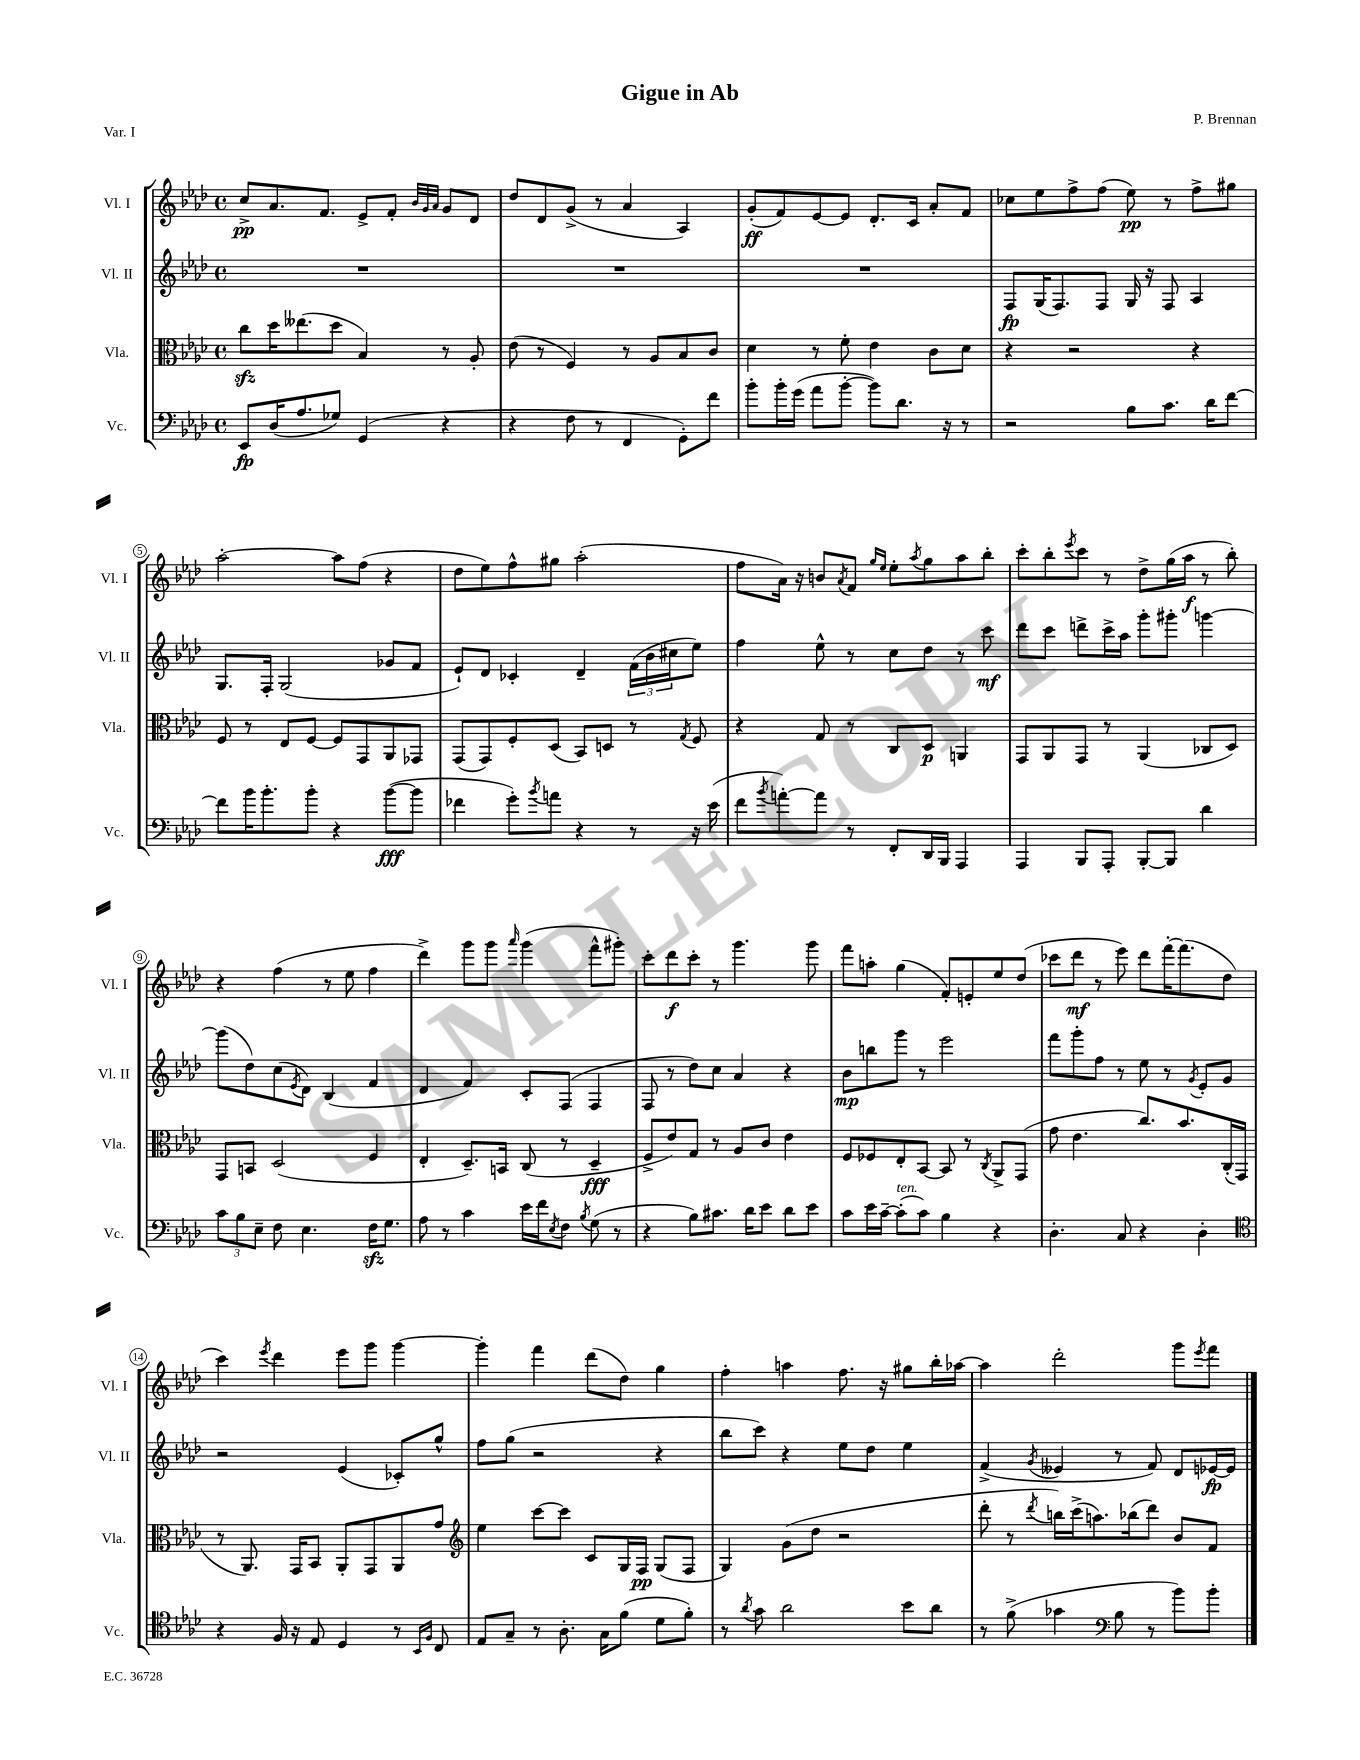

**kern	**dynam	**kern	**dynam	**kern	**dynam	**kern	**dynam
*part4	*part4	*part3	*part3	*part2	*part2	*part1	*part1
*staff4	*staff4	*staff3	*staff3	*staff2	*staff2	*staff1	*staff1
*I"Vc.	*	*I"Vla.	*	*I"Vl. II	*	*I"Vl. I	*
*I'Vc.	*	*I'Vla.	*	*I'Vl. II	*	*I'Vl. I	*
*clefF4	*	*clefC3	*	*clefG2	*	*clefG2	*
*k[b-e-a-d-]	*	*k[b-e-a-d-]	*	*k[b-e-a-d-]	*	*k[b-e-a-d-]	*
*M4/4	*	*M4/4	*	*M4/4	*	*M4/4	*
*met(c)	*	*met(c)	*	*met(c)	*	*met(c)	*
=1	=1	=1	=1	=1	=1	=1	=1
8EE-/L	fp	8cczz\L	.	1r	.	8cc^/L	pp
(16D-/K	.	16dd-\K	.	.	.	8.a-/	.
8.A-/	.	(8.ee--X\	.	.	.	.	.
.	.	.	.	.	.	8.f/J	.
8G-X/J)	.	8dd-\J	.	.	.	.	.
(4GG/	.	4B-/)	.	.	.	8e-^/L	.
.	.	.	.	.	.	8f'/J	.
.	.	.	.	.	.	32qqb-/LLL	.
.	.	.	.	.	.	32qqg/	.
.	.	.	.	.	.	32qqa-/JJJ	.
4r	.	8r	.	.	.	8g/L	.
.	.	8A-'/	.	.	.	8d-/J	.
=2	=2	=2	=2	=2	=2	=2	=2
4r	.	(8e-\	.	1r	.	8dd-/L	.
.	.	8r	.	.	.	8d-/	.
8F\	.	4F/)	.	.	.	(8g^/J	.
8r	.	.	.	.	.	8r	.
4FF/	.	8r	.	.	.	4a-/	.
.	.	8A-/L	.	.	.	.	.
8GG'\L)	.	8B-/	.	.	.	4A-/)	.
8f\J	.	8c/J	.	.	.	.	.
=3	=3	=3	=3	=3	=3	=3	=3
8b-'\L	.	4d-\	.	1r	.	(8g'/L	ff
16b-'\L	.	.	.	.	.	8f/)	.
(16g\JJ	.	.	.	.	.	.	.
8a-\L	.	8r	.	.	.	[8e-/	.
[8b-'\J	.	8f'\	.	.	.	8e-/J]	.
8b-\L])	.	4e-\	.	.	.	8.d-'/L	.
8.d-\J	.	.	.	.	.	.	.
.	.	.	.	.	.	16c/Jk	.
.	.	8c\L	.	.	.	8a-'/L	.
16r	.	.	.	.	.	.	.
8r	.	8d-\J	.	.	.	8f/J	.
=4	=4	=4	=4	=4	=4	=4	=4
2r	.	4r	.	8F/L	fp	8cc-X\L	.
.	.	.	.	(16G/K	.	8ee-\	.
.	.	.	.	8.F/)	.	.	.
.	.	2r	.	.	.	8ff^\	.
.	.	.	.	8F/J	.	(8ff\J	.
8B-\L	.	.	.	16G/	.	8ee-\)	pp
.	.	.	.	16r	.	.	.
8.c\J	.	.	.	8F/	.	8r	.
.	.	4r	.	4A-/	.	8ff^\L	.
16d-\KL	.	.	.	.	.	.	.
[8f\J	.	.	.	.	.	8gg#X\J	.
!!LO:LB:g=z
=5	=5	=5	=5	=5	=5	=5	=5
8f\L]	.	8F/	.	8.G/L	.	[2aa-'\	.
16b-\K	.	8r	.	.	.	.	.
8.b-'\	.	.	.	16F'/Jk	.	.	.
.	.	8E-/L	.	(2G/	.	.	.
8b-'\J	.	[8F/J	.	.	.	.	.
4r	.	8F/L]	.	.	.	8aa-\L]	.
.	.	8GG/	.	.	.	(8ff\J	.
([8b-\L	fff	8AA-/	.	8g-X/L	.	4r	.
8b-\J]	.	8GG-X/J	.	8f/J	.	.	.
=6	=6	=6	=6	=6	=6	=6	=6
4f-X\	.	(8GG/L	.	8e-`/L)	.	8dd-\L	.
.	.	8GG/)	.	8d-/J	.	8ee-\)	.
8g'\L)	.	8F'/	.	4c-X'/	.	8ff^^\	.
8qb-/	.	.	.	.	.	.	.
8an\J	.	(8D-/J	.	.	.	8gg#X\J	.
4r	.	8BB-/L)	.	4d-~/	.	(2aa-'\	.
.	.	8Dn/J	.	.	.	.	.
8r	.	8r	.	(24f\LL	.	.	.
.	.	.	.	24b-\	.	.	.
.	.	.	.	24cc#X\J	.	.	.
.	.	8qG/	.	.	.	.	.
16r	.	8F/	.	8ee-\J)	.	.	.
(16e-\	.	.	.	.	.	.	.
=7	=7	=7	=7	=7	=7	=7	=7
8f\L	.	4r	.	4ff\	.	8ff\L	.
8qb-/	.	.	.	.	.	.	.
[8an'\)	.	.	.	.	.	16a-\Jk)	.
.	.	.	.	.	.	16r	.
8a\J]	.	8G/	.	8ee-^^\	.	8bn/L	.
.	.	.	.	.	.	8qa-/	.
8r	.	8r	.	8r	.	8f/J	.
.	.	.	.	.	.	16qqgg/LL	.
.	.	.	.	.	.	16qqee-/JJ	.
8FF'/L	.	8C/L	.	8cc\L	.	8ee-'\L	.
.	.	.	.	.	.	8qaa-/	.
16DD-/L	.	8D-/J	p	8dd-\J	.	8gg\	.
16BBB-/JJ	.	.	.	.	.	.	.
4AAA-/	.	4AAn/	.	8r	.	8aa-\	.
.	.	.	.	8ccc\	mf	8bb-'\J	.
=8	=8	=8	=8	=8	=8	=8	=8
4AAA-/	.	8GG/L	.	8ddd-\L	.	8ccc'\L	.
.	.	8AA-/	.	8ccc\J	.	8bb-'\	.
.	.	.	.	.	.	8qeee-/	.
8BBB-/L	.	8GG/J	.	8dddn^\L	.	8ccc\J	.
8AAA-'/J	.	8r	.	16ccc^\L	.	8r	.
.	.	.	.	16aa-\JJ	.	.	.
[8BBB-'/L	.	(4AA-/	.	8ggg'\L	.	8dd-^\L	.
8BBB-/J]	.	.	.	8ggg#X'\J	.	(16gg\L	.
.	.	.	.	.	.	16aa-\JJ	f
4d-\	.	8C-X/L	.	[4gggn\	.	8r	.
.	.	8D-/J)	.	.	.	8bb-'\)	.
!!LO:LB:g=z
=9	=9	=9	=9	=9	=9	=9	=9
12c\L	.	8GG/L	.	(8ggg\L]	.	4r	.
12B-\	.	.	.	.	.	.	.
.	.	8BBn/J	.	8dd-\)	.	.	.
12E-~\J	.	.	.	.	.	.	.
8F\	.	(2D-/	.	(8cc\	.	(4ff\	.
.	.	.	.	8qe-/	.	.	.
4.E-\	.	.	.	8d-\J)	.	.	.
.	.	.	.	(4B-/	.	8r	.
.	.	.	.	.	.	8ee-\	.
16Fzz\KL	.	4F/	.	4f/	.	4ff\	.
8.G\J	.	.	.	.	.	.	.
=10	=10	=10	=10	=10	=10	=10	=10
8A-\	.	4E-'/	.	4d-/	.	4ddd-^\)	.
8r	.	.	.	.	.	.	.
4c\	.	8.D-~/L)	.	4f/)	.	8ggg\L	.
.	.	.	.	.	.	8ggg\J	.
.	.	16BBn/Jk	.	.	.	.	.
.	.	.	.	.	.	16qqaaa-/	.
16e-\LL	.	(8C/	.	8c'/L	.	(4ggg\	.
16f\J	.	.	.	.	.	.	.
8qE-/	.	.	.	.	.	.	.
8F\J	.	8r	.	(8F/J	.	.	.
8qB-/	.	.	.	.	.	.	.
(8G\	.	4D-~/	fff	4F/	.	8fff^^\L	.
8r	.	.	.	.	.	8ggg#X'\J)	.
=11	=11	=11	=11	=11	=11	=11	=11
4r	.	8F^/L	.	8F/	.	8ccc'\L	.
.	.	8e-/)	.	8r	.	8ddd-\	f
8B-\L)	.	8G/J	.	8dd-\L)	.	8ccc'\J	.
8.c#X\J	.	8r	.	8cc\J	.	8r	.
.	.	8A-/L	.	4a-/	.	4.ggg\	.
16d-\KL	.	.	.	.	.	.	.
8e-\J	.	8c/J	.	.	.	.	.
8d-\L	.	4e-\	.	4r	.	.	.
8e-\J	.	.	.	.	.	8ggg\	.
=12	=12	=12	=12	=12	=12	=12	=12
8c\L	.	8F/L	.	8b-\L	mp	8fff\L	.
16e-\L	.	8F-X/	.	8bbn\	.	8aan'\J	.
[16c~\JJ	.	.	.	.	.	.	.
!LO:TX:a:i:t=ten.	!	!	!	!	!	!	!
(8c'\L]	.	8E-'/	.	8ggg\J	.	(4gg\	.
8c\J)	.	[8BB-/J	.	8r	.	.	.
4B-\	.	8BB-/]	.	2eee-\	.	8f'/L)	.
.	.	8r	.	.	.	8en'/	.
.	.	8qC/	.	.	.	.	.
4r	.	8AA-^/L	.	.	.	8ee-/	.
.	.	(8GG/J	.	.	.	(8dd-/J	.
=13	=13	=13	=13	=13	=13	=13	=13
4.D-'\	.	8g\	.	8fff\L	.	8ccc-X\L	.
.	.	4.e-\	.	8ggg'\	.	8ddd-\J	mf
.	.	.	.	8ff\J	.	8r	.
8C/	.	.	.	8r	.	8eee-\)	.
4r	.	8.cc/L)	.	8ee-\	.	8ddd-\L	.
.	.	.	.	8r	.	[16fff'\K	.
.	.	8.b-/	.	.	.	(8.fff\]	.
.	.	.	.	8qg/	.	.	.
4D-'\	.	.	.	8e-'/L	.	.	.
.	.	(16C'/L	.	8g/J	.	8dd-\J	.
.	.	16GG/JJ	.	.	.	.	.
!!LO:LB:g=z
=14	=14	=14	=14	=14	=14	=14	=14
*clefC4	*	*	*	*	*	*	*
4r	.	8r	.	2r	.	4ccc\)	.
.	.	8.AA-/)	.	.	.	.	.
.	.	.	.	.	.	8qeee-/	.
16F/	.	.	.	.	.	4ddd-\	.
16r	.	16GG/KL	.	.	.	.	.
8E-/	.	8BB-/J	.	.	.	.	.
4D-/	.	8AA-'/L	.	(4e-/	.	8eee-\L	.
.	.	8GG/	.	.	.	8ggg\J	.
8r	.	8AA-/	.	8c-X'/L)	.	[4ggg\	.
16qqBB-/LL	.	.	.	.	.	.	.
16qqF/JJ	.	.	.	.	.	.	.
8C/	.	8g/J	.	8gg^^/J	.	.	.
=15	=15	=15	=15	=15	=15	=15	=15
*	*	*clefG2	*	*	*	*	*
8E-/L	.	4ee-\	.	8ff\L	.	4ggg'\]	.
8G~/J	.	.	.	(8gg\J	.	.	.
8r	.	[8ccc\L	.	2r	.	4fff\	.
8.A-'\	.	8ccc\J]	.	.	.	.	.
.	.	8c/L	.	.	.	(8ddd-\L	.
16G\KL	.	.	.	.	.	.	.
(8f\J	.	16G/L	.	.	.	8dd-\J)	.
.	.	16F/JJ	pp	.	.	.	.
8d-\L	.	(8G/L	.	4r	.	4gg\	.
8f'\J)	.	8F/J	.	.	.	.	.
=16	=16	=16	=16	=16	=16	=16	=16
8r	.	4G/)	.	8bb-\L	.	4ff'\	.
8qa-/	.	.	.	.	.	.	.
8g\	.	.	.	8ccc\J)	.	.	.
2a-\	.	(8g\L	.	4r	.	4aan\	.
.	.	8dd-\J	.	.	.	.	.
.	.	2r	.	8ee-\L	.	8.ff\	.
.	.	.	.	8dd-\J	.	.	.
.	.	.	.	.	.	16r	.
8b-\L	.	.	.	4ee-\	.	8gg#X\L	.
8a-\J	.	.	.	.	.	16bb-'\L	.
.	.	.	.	.	.	[16aa-X\JJ	.
=17	=17	=17	=17	=17	=17	=17	=17
8r	.	8ddd-'\	.	(4f^/	.	4aa-\]	.
(8f^\	.	8r	.	.	.	.	.
.	.	8qddd-/	.	8qg/	.	.	.
4g-X\	.	16bbn\LL)	.	4e--X/	.	2ddd-'\	.
.	.	(16ccc^\J	.	.	.	.	.
.	.	8.aan\)	.	.	.	.	.
*clefF4	*	*	*	*	*	*	*
8B-\	.	.	.	8r	.	.	.
.	.	(16bb-X\k	.	.	.	.	.
8r	.	8ddd-\J)	.	8f/)	.	.	.
8b-\L)	.	8b-/L	.	8d-/L	.	8ggg\L	.
.	.	.	.	.	.	8qeee-/	.
8b-'\J	.	8f/J	.	[16e-X/L	fp	8fff\J	.
.	.	.	.	16e-/JJ]	.	.	.
==	==	==	==	==	==	==	==
*-	*-	*-	*-	*-	*-	*-	*-
